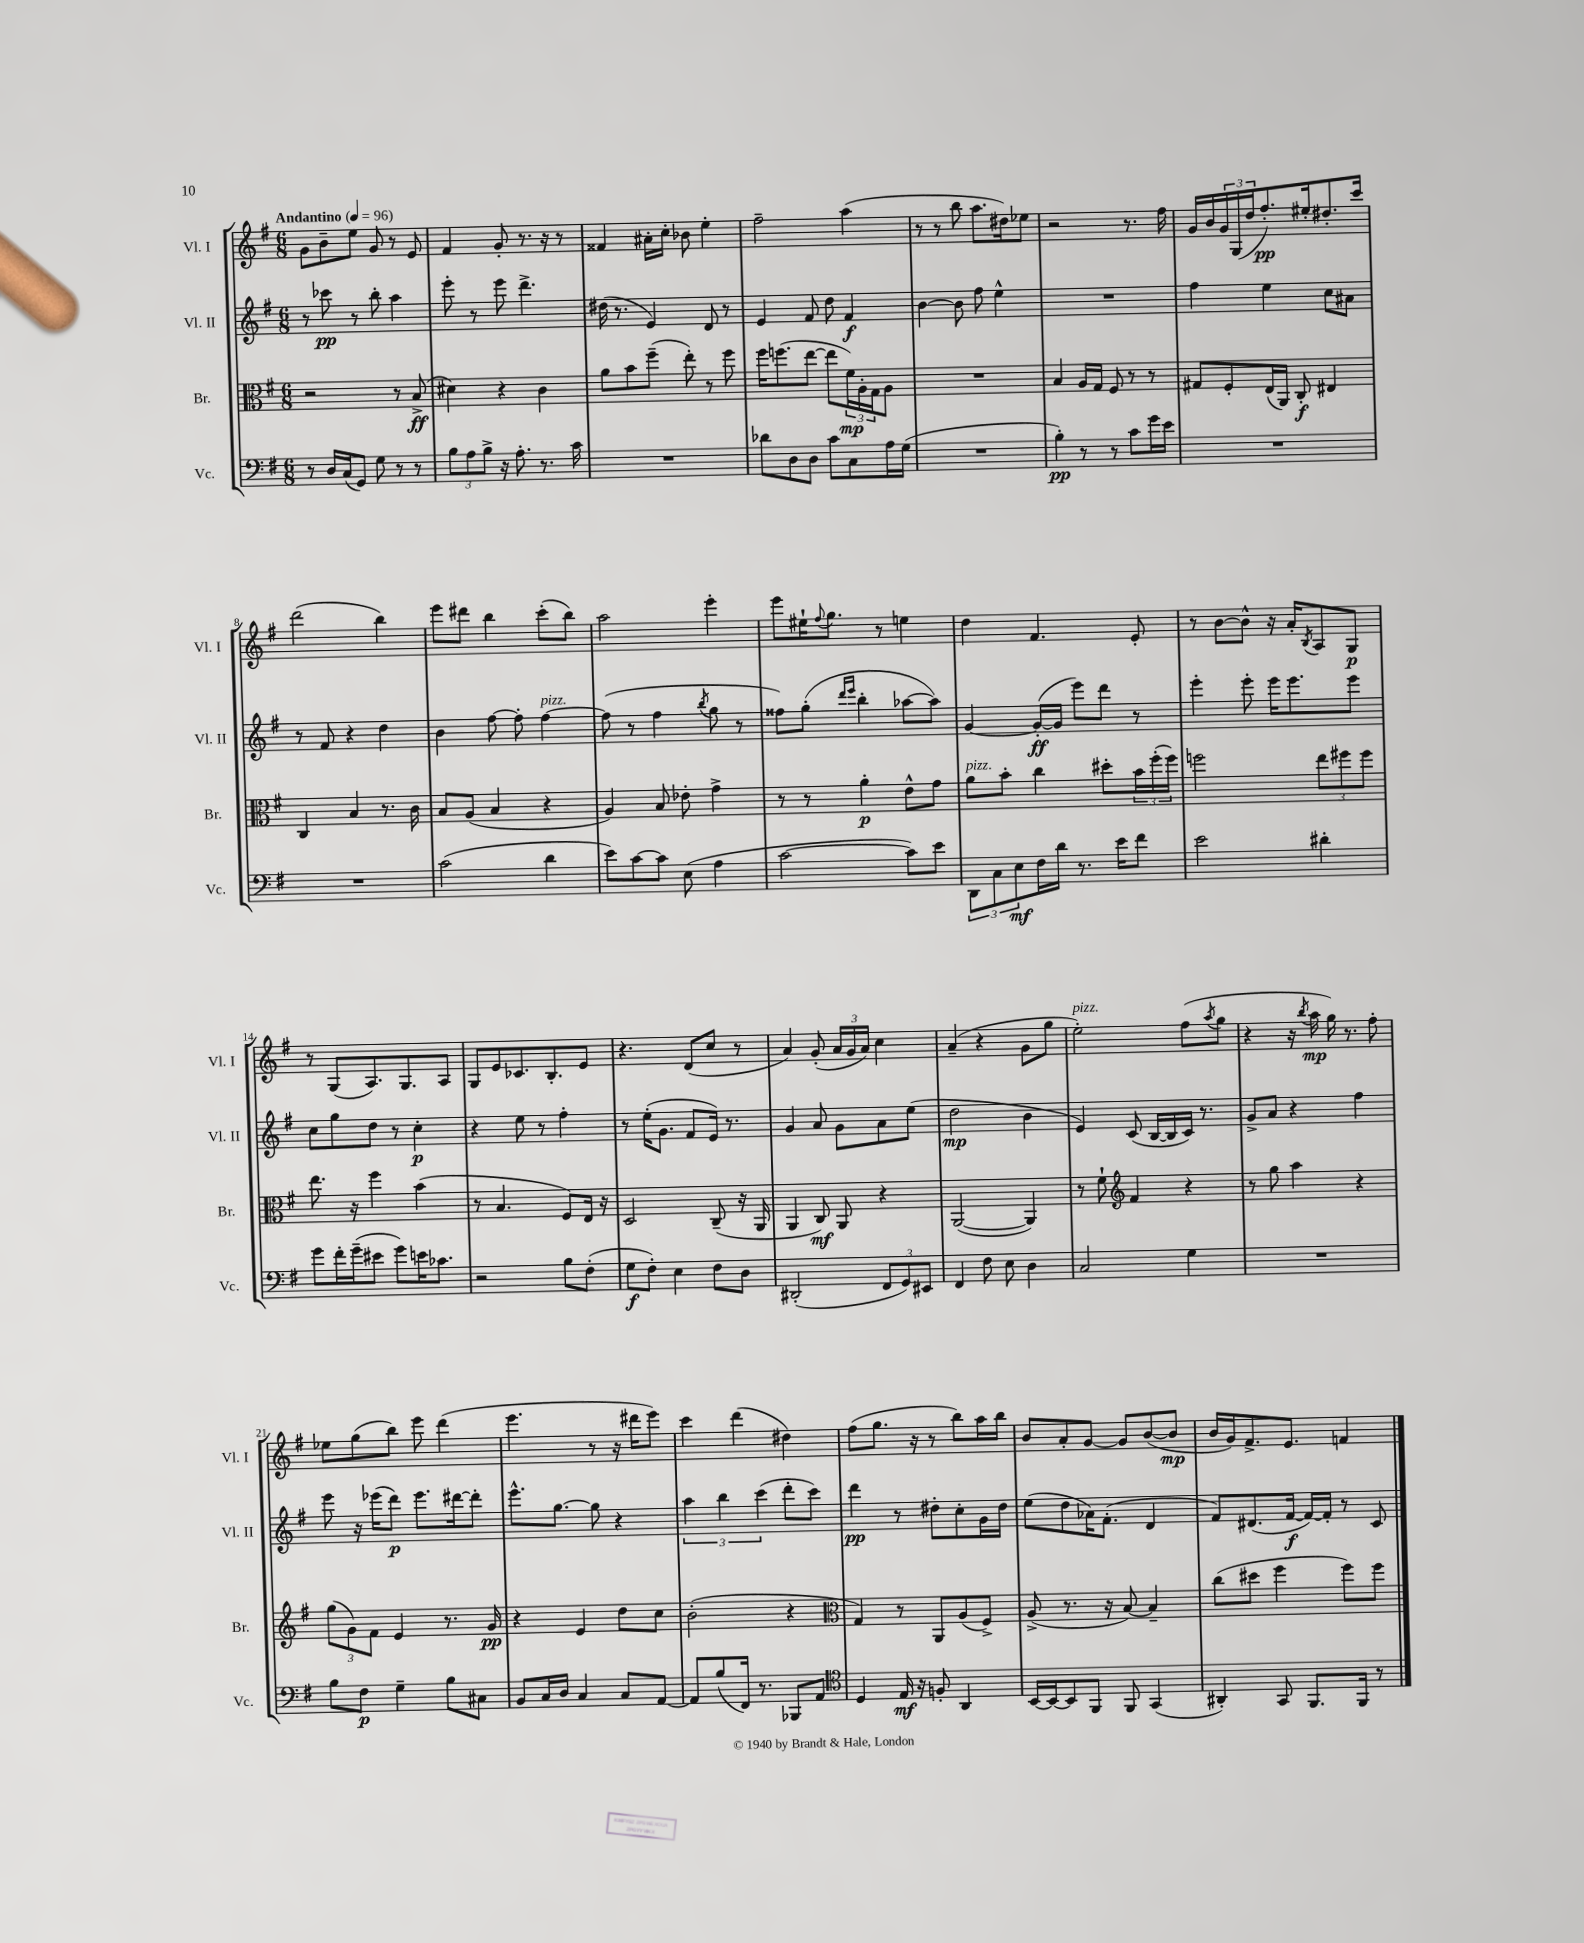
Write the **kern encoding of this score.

**kern	**dynam	**kern	**dynam	**kern	**dynam	**kern	**dynam
*part4	*part4	*part3	*part3	*part2	*part2	*part1	*part1
*staff4	*staff4	*staff3	*staff3	*staff2	*staff2	*staff1	*staff1
*I"Vc.	*	*I"Br.	*	*I"Vl. II	*	*I"Vl. I	*
*I'Vc.	*	*I'Br.	*	*I'Vl. II	*	*I'Vl. I	*
*clefF4	*	*clefC3	*	*clefG2	*	*clefG2	*
*k[f#]	*	*k[f#]	*	*k[f#]	*	*k[f#]	*
*M6/8	*	*M6/8	*	*M6/8	*	*M6/8	*
*MM96	*	*MM96	*	*MM96	*	*MM96	*
=1	=1	=1	=1	=1	=1	=1	=1
!	!	!	!	!	!	!LO:TX:a:B:t=Andantino	!
8r	.	2r	.	8r	.	8g\L	.
16D/LL	.	.	.	8ccc-X\	pp	8b~\	.
(16C/J	.	.	.	.	.	.	.
8GG/J)	.	.	.	8r	.	8ee\J	.
8G\	.	.	.	8bb'\	.	8g/	.
8r	.	8r	.	4aa\	.	8r	.
8r	.	(8B^/	ff	.	.	8e/	.
=2	=2	=2	=2	=2	=2	=2	=2
12B\L	.	4d#X\)	.	8eee'\	.	4f#/	.
12A\	.	.	.	.	.	.	.
.	.	.	.	8r	.	.	.
12B^\J	.	.	.	.	.	.	.
16r	.	4r	.	8eee\	.	8g'/	.
8.A'\	.	.	.	.	.	.	.
.	.	.	.	4.ddd^\	.	8.r	.
8.r	.	4c\	.	.	.	.	.
.	.	.	.	.	.	16r	.
.	.	.	.	.	.	8r	.
16c\	.	.	.	.	.	.	.
=3	=3	=3	=3	=3	=3	=3	=3
2.r	.	8a\L	.	(16dd#X\	.	4f##X/	.
.	.	.	.	8.r	.	.	.
.	.	8b\	.	.	.	.	.
.	.	(8ff#~\J	.	4e/)	.	16a#X'\LL	.
.	.	.	.	.	.	16cc'\JJ	.
.	.	8ee'\)	.	.	.	8b-X\	.
.	.	8r	.	8d/	.	4ee'\	.
.	.	8ff#\	.	8r	.	.	.
=4	=4	=4	=4	=4	=4	=4	=4
8d-X\L	.	16ff#\KL	.	4e/	.	2ff#~\	.
.	.	(8.ffn\	.	.	.	.	.
8D\	.	.	.	.	.	.	.
8D\J	.	[8ee\J	.	8f#/	.	.	.
8c\L	.	8ee\L]	.	8dd\	.	.	.
8C\	.	24f#\L)	mp	4f#/	f	(4aa\	.
.	.	24A'\	.	.	.	.	.
.	.	24G\J	.	.	.	.	.
16A\L	.	8A\J	.	.	.	.	.
(16G\JJ	.	.	.	.	.	.	.
=5	=5	=5	=5	=5	=5	=5	=5
2.r	.	2.r	.	[4b\	.	8r	.
.	.	.	.	.	.	8r	.
.	.	.	.	8b\]	.	8bb\	.
.	.	.	.	8ff#\	.	8.aa\L	.
.	.	.	.	4ee^^\	.	.	.
.	.	.	.	.	.	16dd#X\k)	.
.	.	.	.	.	.	8ee-X\J	.
=6	=6	=6	=6	=6	=6	=6	=6
4B'\)	pp	4B/	.	2.r	.	2r	.
8r	.	16A/LL	.	.	.	.	.
.	.	16G/JJ	.	.	.	.	.
8r	.	8F#/	.	.	.	.	.
8c\L	.	8r	.	.	.	8.r	.
16g\L	.	8r	.	.	.	.	.
16e\JJ	.	.	.	.	.	16ff#\	.
=7	=7	=7	=7	=7	=7	=7	=7
2.r	.	8G#X/L	.	4ff#\	.	16g/LL	.
.	.	.	.	.	.	16b/	.
.	.	8F#'/	.	.	.	24g/	.
.	.	.	.	.	.	(24G/	.
.	.	.	.	.	.	24dd/J	.
.	.	(16E/L	.	4ee\	.	8.ff#'/)	pp
.	.	16AA/JJ)	.	.	.	.	.
.	.	8C'/	f	.	.	.	.
.	.	.	.	.	.	16ee#X'/k	.
.	.	4E#X/	.	8cc\L	.	8.dd#X'/	.
.	.	.	.	8a#X\J	.	.	.
.	.	.	.	.	.	16ccc/Jk	.
!!LO:LB:g=z
=8	=8	=8	=8	=8	=8	=8	=8
2.r	.	4C/	.	8r	.	(2ddd\	.
.	.	.	.	8f#/	.	.	.
.	.	4B/	.	4r	.	.	.
.	.	8.r	.	4dd\	.	4bb\)	.
.	.	16c\	.	.	.	.	.
=9	=9	=9	=9	=9	=9	=9	=9
(2c\	.	8B/L	.	4b\	.	8eee\L	.
.	.	(8A/J	.	.	.	8ddd#X\J	.
.	.	4B/	.	[8ff#\	.	4bb\	.
.	.	.	.	8ff#'\]	.	.	.
!	!	!	!	!LO:TX:a:i:t=pizz.	!	!	!
4d\	.	4r	.	[4ff#\	.	(8ccc'\L	.
.	.	.	.	.	.	8bb\J)	.
=10	=10	=10	=10	=10	=10	=10	=10
8e\L)	.	4A/)	.	(8ff#\]	.	2aa\	.
[8c\	.	.	.	8r	.	.	.
8c\J]	.	8B/	.	4ff#\	.	.	.
(8E\	.	8e-X'\	.	.	.	.	.
.	.	.	.	8qbb/	.	.	.
4A\	.	4g^\	.	8gg\	.	4eee'\	.
.	.	.	.	8r	.	.	.
=11	=11	=11	=11	=11	=11	=11	=11
[2c\	.	8r	.	8ff##X\L)	.	8eee\L	.
.	.	8r	.	(8gg'\J	.	16ee#X`\K	.
.	.	.	.	.	.	8qqff#/	.
.	.	.	.	.	.	8.gg\J	.
.	.	.	.	16qqddd/LL	.	.	.
.	.	.	.	16qqeee/JJ	.	.	.
.	.	4a'\	p	4bb'\	.	.	.
.	.	.	.	.	.	8r	.
8c\L])	.	8e^^\L	.	[8aa-X\L	.	4een\	.
8e\J	.	8g\J	.	8aa-\J])	.	.	.
=12	=12	=12	=12	=12	=12	=12	=12
!	!	!LO:TX:a:i:t=pizz.	!	!	!	!	!
12DD\L	.	8a\L	.	[4g/	.	4dd\	.
12C\	.	.	.	.	.	.	.
.	.	8b'\J	.	.	.	.	.
12E\	mf	.	.	.	.	.	.
16F#\L	.	4cc\	.	(16g'/LL_	ff	4.f#/	.
16d\JJ	.	.	.	16g/JJ]	.	.	.
8.r	.	.	.	8eee\L)	.	.	.
.	.	8dd#X'\L	.	8ddd\J	.	.	.
16e\KL	.	.	.	.	.	.	.
8f#\J	.	24b\L	.	8r	.	8e'/	.
.	.	(24ff#'\	.	.	.	.	.
.	.	24ff#\JJ)	.	.	.	.	.
=13	=13	=13	=13	=13	=13	=13	=13
2e\	.	2ffn\	.	4eee'\	.	8r	.
.	.	.	.	.	.	[8b\L	.
.	.	.	.	8eee'\	.	8b^^\J]	.
.	.	.	.	16eee\KL	.	16r	.
.	.	.	.	8.eee\	.	16a'/KL	.
.	.	.	.	.	.	8qB/	.
4d#X'\	.	12ee\L	.	.	.	8A/	.
.	.	12ff#X\	.	.	.	.	.
.	.	.	.	8eee\J	.	8G/J	p
.	.	12ff#\J	.	.	.	.	.
!!LO:LB:g=z
=14	=14	=14	=14	=14	=14	=14	=14
8g\L	.	8.ee\	.	8cc\L	.	8r	.
16f#'\L	.	.	.	8gg\	.	(8G/L	.
(16g~\J	.	16r	.	.	.	.	.
8e#X\J	.	4ff#\	.	8dd\J	.	8.A/)	.
8g\L)	.	.	.	8r	.	.	.
.	.	.	.	.	.	8.G/	.
16en\K	.	(4b\	.	4cc'\	p	.	.
8.c-X\J	.	.	.	.	.	.	.
.	.	.	.	.	.	8A/J	.
=15	=15	=15	=15	=15	=15	=15	=15
2r	.	8r	.	4r	.	8G/L	.
.	.	4.B/	.	.	.	8e/	.
.	.	.	.	8ee\	.	8.c-X/	.
.	.	.	.	8r	.	.	.
.	.	.	.	.	.	8.B'/	.
8B\L	.	8F#/L)	.	4ff#'\	.	.	.
(8F#'\J	.	16E/Jk	.	.	.	8e/J	.
.	.	16r	.	.	.	.	.
=16	=16	=16	=16	=16	=16	=16	=16
8G\L	f	2D/	.	8r	.	4.r	.
8F#'\J)	.	.	.	(16ee'\KL	.	.	.
.	.	.	.	8.g\J	.	.	.
4E\	.	.	.	.	.	.	.
.	.	.	.	8f#/L	.	(8d/L	.
8F#\L	.	(8C~/	.	16e/Jk)	.	8cc/J	.
.	.	.	.	8.r	.	.	.
8D\J	.	16r	.	.	.	8r	.
.	.	16AA/	.	.	.	.	.
=17	=17	=17	=17	=17	=17	=17	=17
(2DD#X'/	.	4AA/	.	4g/	.	4a/)	.
.	.	8C/)	mf	8a/	.	(8g'/	.
.	.	8AA/	.	8g\L	.	24a/LL	.
.	.	.	.	.	.	24g/	.
.	.	.	.	.	.	24a/JJ)	.
12FF#/L	.	4r	.	8a\	.	4cc\	.
12GG/)	.	.	.	.	.	.	.
.	.	.	.	(8ee\J	.	.	.
12EE#X/J	.	.	.	.	.	.	.
=18	=18	=18	=18	=18	=18	=18	=18
4FF#/	.	([2AA/	.	2dd\	mp	(4a~/	.
8F#\	.	.	.	.	.	4r	.
8E\	.	.	.	.	.	.	.
4D\	.	4AA/])	.	4b\	.	8g\L	.
.	.	.	.	.	.	8gg\J	.
=19	=19	=19	=19	=19	=19	=19	=19
!	!	!	!	!	!	!LO:TX:a:i:t=pizz.	!
2C/	.	8r	.	4e/)	.	2ee'\)	.
.	.	8f#`\	.	.	.	.	.
*	*	*clefG2	*	*	*	*	*
.	.	4f#/	.	(8c/	.	.	.
.	.	.	.	[16B/LL	.	.	.
.	.	.	.	16B/]	.	.	.
4G\	.	4r	.	16c/JJ)	.	(8ff#\L	.
.	.	.	.	8.r	.	.	.
.	.	.	.	.	.	8qaa/	.
.	.	.	.	.	.	8gg\J	.
=20	=20	=20	=20	=20	=20	=20	=20
2.r	.	8r	.	8g^/L	.	4r	.
.	.	8gg\	.	8a/J	.	.	.
.	.	4aa\	.	4r	.	16r	.
.	.	.	.	.	.	8qbb/	.
.	.	.	.	.	.	16aa\	mp
.	.	.	.	.	.	16gg\)	.
.	.	.	.	.	.	8.r	.
.	.	4r	.	4ff#\	.	.	.
.	.	.	.	.	.	8ff#'\	.
!!LO:LB:g=z
=21	=21	=21	=21	=21	=21	=21	=21
8B\L	.	(12gg\L	.	8eee\	.	8ee-X\L	.
.	.	12g\)	.	.	.	.	.
8F#\J	p	.	.	16r	.	(8gg\	.
.	.	12f#\J	.	.	.	.	.
.	.	.	.	(16eee-X\KL	.	.	.
4G~\	.	4e/	.	8ddd\J)	p	8bb\J)	.
.	.	.	.	8.eee-\L	.	8eee\	.
8B\L	.	8.r	.	.	.	(4ddd\	.
.	.	.	.	[16ddd#X\k	.	.	.
8C#X\J	.	.	.	8ddd#'\J]	.	.	.
.	.	16g/	pp	.	.	.	.
=22	=22	=22	=22	=22	=22	=22	=22
8BB/L	.	4r	.	8.eee^^\L	.	4.eee\	.
16C/L	.	.	.	.	.	.	.
16D/JJ	.	.	.	[8.gg\J	.	.	.
4C/	.	4e/	.	.	.	.	.
.	.	.	.	8gg\]	.	8r	.
8C/L	.	8dd\L	.	4r	.	16r	.
.	.	.	.	.	.	16ddd#X\KL	.
[8AA/J	.	8cc\J	.	.	.	8eee\J)	.
=23	=23	=23	=23	=23	=23	=23	=23
8AA/L]	.	(2b'\	.	6aa\	.	4ccc\	.
(8B/	.	.	.	.	.	.	.
.	.	.	.	6bb\	.	.	.
16FF#/Jk)	.	.	.	.	.	(4ddd\	.
8.r	.	.	.	.	.	.	.
.	.	.	.	(6ccc\	.	.	.
8BBB-X/L	.	4r	.	8ddd'\L	.	4dd#X\)	.
8AA/J	.	.	.	8ccc\J)	.	.	.
=24	=24	=24	=24	=24	=24	=24	=24
*clefC4	*	*clefC3	*	*	*	*	*
4D/	.	4G/)	.	4ddd\	pp	(8ff#\L	.
.	.	.	.	.	.	8.gg\J	.
16E/	mf	8r	.	8r	.	.	.
16r	.	.	.	.	.	16r	.
8Fn'/	.	8AA/L	.	8dd#X'\L	.	8r	.
4AA/	.	(8A/	.	8cc'\	.	8bb\L)	.
.	.	8F#^/J)	.	16g\L	.	16aa\L	.
.	.	.	.	16dd#\JJ	.	16bb\JJ	.
=25	=25	=25	=25	=25	=25	=25	=25
[16BB/LL	.	(8A^/	.	(8ee\L	.	8b/L	.
16BB/J_	.	.	.	.	.	.	.
8BB/]	.	8.r	.	8dd\	.	8a'/	.
8FF#/J	.	.	.	16a-X\K)	.	[8g/J	.
.	.	16r	.	(8.f#'\J	.	.	.
8FF#/	.	[8B/)	.	.	.	8g/L]	.
(4GG/	.	4B~/]	.	4d/	.	([8b/	.
.	.	.	.	.	.	8b/J]	mp
=26	=26	=26	=26	=26	=26	=26	=26
4AA#X'/)	.	(8cc\L	.	8f#/L)	.	16b/LL	.
.	.	.	.	.	.	16g/J)	.
.	.	8dd#X\J	.	(8.d#X/	.	8.f#^/	.
8GG/	.	4ff#\	.	.	.	.	.
.	.	.	.	[16f#/Jk	f	8.e/J	.
8.FF#/L	.	.	.	16f#/LL_)	.	.	.
.	.	.	.	16f#'/JJ]	.	.	.
.	.	8ff#\L)	.	8r	.	4fn/	.
16FF#/Jk	.	.	.	.	.	.	.
8r	.	8ff#\J	.	8c/	.	.	.
==	==	==	==	==	==	==	==
*-	*-	*-	*-	*-	*-	*-	*-
